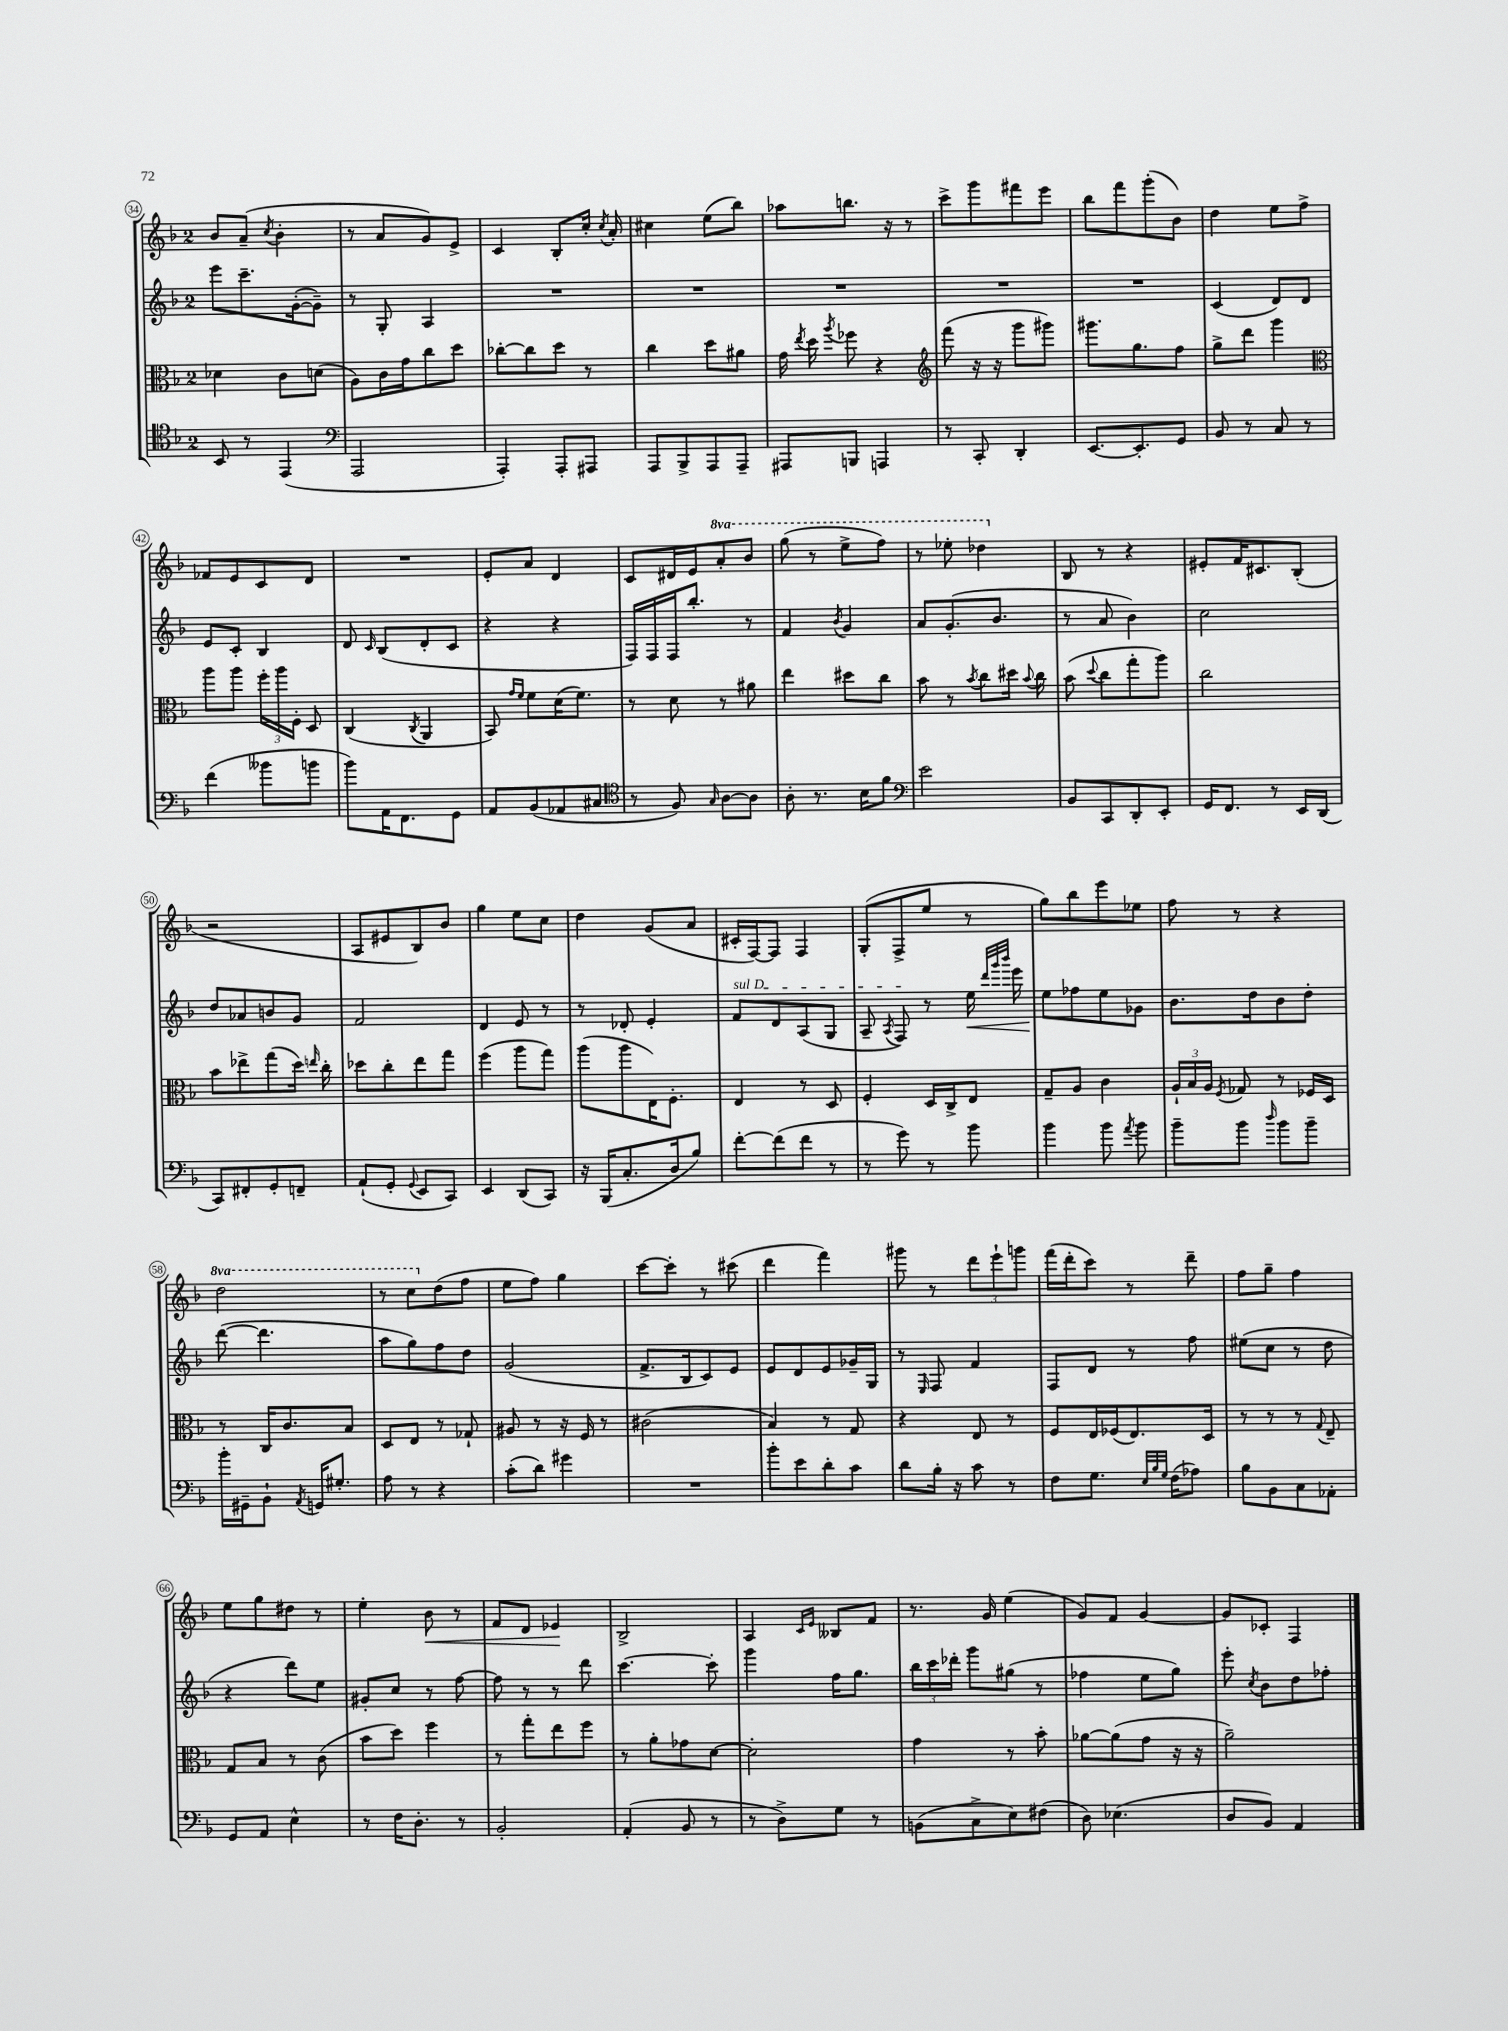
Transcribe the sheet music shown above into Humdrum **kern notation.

**kern	**kern	**kern	**dynam	**kern	**dynam
*part4	*part3	*part2	*part2	*part1	*part1
*staff4	*staff3	*staff2	*staff2	*staff1	*staff1
*clefC4	*clefC3	*clefG2	*	*clefG2	*
*k[b-]	*k[b-]	*k[b-]	*	*k[b-]	*
*M2/4	*M2/4	*M2/4	*	*M2/4	*
=34	=34	=34	=34	=34	=34
8BB-/	4d-X\	8eee\L	.	8b-/L	.
8r	.	8.ccc~\	.	(8a~/J	.
.	.	.	.	8qcc/	.
(4EE/	8c\L	.	.	4b-'\	.
.	.	([16g'\k	.	.	.
.	(8dn\J	8g~\J])	.	.	.
=35	=35	=35	=35	=35	=35
*clefF4	*	*	*	*	*
2AAA/	8A\L)	8r	.	8r	.
.	16c\L	8G'/	.	8a/L	.
.	16g\J	.	.	.	.
.	8cc\	4A/	.	8g/)	.
.	8dd\J	.	.	8e^/J	.
=36	=36	=36	=36	=36	=36
4AAA'/)	[8cc-X'\L	2r	.	4c/	.
.	8cc-\]	.	.	.	.
8AAA'/L	8dd\J	.	.	8B-'/L	.
8AAA#X/J	8r	.	.	16cc'/Jk	.
.	.	.	.	8qcc/	.
.	.	.	.	16a'/	.
=37	=37	=37	=37	=37	=37
8AAA/L	4cc\	2r	.	4cc#X\	.
8BBB-^/	.	.	.	.	.
8AAA/	8dd\L	.	.	(8ee\L	.
8AAA~/J	8a#X\J	.	.	8bb-\J)	.
=38	=38	=38	=38	=38	=38
8AAA#X/L	16g\	2r	.	8aa-X\L	.
.	8qee/	.	.	.	.
.	16dd\	.	.	.	.
.	8qaa/	.	.	.	.
8BBBn/J	8ff-X\	.	.	8.bbn\J	.
4AAAn/	4r	.	.	.	.
.	.	.	.	16r	.
.	.	.	.	8r	.
=39	=39	=39	=39	=39	=39
*	*clefG2	*	*	*	*
8r	(8fff\	2r	.	8ccc^\L	.
8CC'/	16r	.	.	8ggg\	.
.	16r	.	.	.	.
4DD'/	8ggg\L	.	.	8fff#X\	.
.	8ggg#X\J)	.	.	8eee\J	.
=40	=40	=40	=40	=40	=40
[8.EE/L	8.ggg#X\L	2r	.	8bb-\L	.
.	.	.	.	8fff\	.
8.EE'/]	8.gg\	.	.	.	.
.	.	.	.	(8ggg'\	.
8GG/J	8ff\J	.	.	8b-\J)	.
=41	=41	=41	=41	=41	=41
8BB-/	8gg^\L	(4c/	.	4dd\	.
8r	8ddd\J	.	.	.	.
8C/	4ggg\	8d/L)	.	8ee\L	.
8r	.	8d/J	.	8ff^\J	.
!!LO:LB:g=z
=42	=42	=42	=42	=42	=42
*	*clefC3	*	*	*	*
(4f\	8aa\L	8e/L	.	8f-X/L	.
.	8aa\J	8c'/J	.	8e/	.
8b--X\L	24ff'\LL	4B-/	.	8c/	.
.	24aa\	.	.	.	.
.	24F'\JJ	.	.	.	.
8bn\J	8D/	.	.	8d/J	.
=43	=43	=43	=43	=43	=43
8b-\L)	(4C/	8d/	.	2r	.
.	.	16qqc/	.	.	.
16AA\K	.	(8B-/L	.	.	.
8.FF\	.	.	.	.	.
.	8qC/	.	.	.	.
.	4AA/	8d'/	.	.	.
8GG\J	.	8c/J	.	.	.
=44	=44	=44	=44	=44	=44
8AA/L	8BB-/)	4r	.	8e'/L	.
.	16qqg/LL	.	.	.	.
.	16qqf/JJ	.	.	.	.
(8BB-/	8f\L	.	.	8a/J	.
8AA-X/	(16d\K	4r	.	4d/	.
.	8.f\J)	.	.	.	.
8C#X/J	.	.	.	.	.
=45	=45	=45	=45	=45	=45
*clefC4	*	*	*	*	*
8r	8r	16F/LL)	.	8c/L	.
.	.	16F/	.	.	.
8F/)	8d\	16F/J	.	16d#X/L	.
.	.	8.bb-'/J	.	16e/J	.
16qqG/	.	.	.	.	.
*	*	*	*	*8va	*
[8A\L	8r	.	.	8aa'/	.
8A\J]	8a#X\	8r	.	8bb-/J	.
=46	=46	=46	=46	=46	=46
8A'\	4ee\	4f/	.	(8ggg\	.
8.r	.	.	.	8r	.
.	.	8qb-/	.	.	.
.	8dd#X\L	4g/	.	8eee^\L	.
16B-\KL	.	.	.	.	.
8f\J	8cc\J	.	.	8fff\J)	.
=47	=47	=47	=47	=47	=47
*clefF4	*	*	*	*	*
2e\	8b-\	8a/L	.	8r	.
.	8r	(8.g'/	.	8eee-X'\	.
.	8qb-/	.	.	.	.
.	8cc\L	.	.	4ddd-X\	.
.	.	8.b-/J	.	.	.
.	16dd#X\Jk	.	.	.	.
.	8qqb-/	.	.	.	.
.	16cc\	.	.	.	.
=48	=48	=48	=48	=48	=48
*	*	*	*	*X8va	*
8BB-/L	(8b-\	8r	.	8B-/	.
.	8qqdd/	.	.	.	.
8CC/	8cc\L	8a/	.	8r	.
8DD'/	8gg'\	4b-\)	.	4r	.
8EE'/J	8aa\J)	.	.	.	.
=49	=49	=49	=49	=49	=49
16GG/KL	2cc\	2cc\	.	8e#X'/L	.
8.FF/J	.	.	.	.	.
.	.	.	.	16f/K	.
.	.	.	.	8.c#X/	.
8r	.	.	.	.	.
16EE/LL	.	.	.	(8B-'/J	.
(16DD/JJ	.	.	.	.	.
!!LO:LB:g=z
=50	=50	=50	=50	=50	=50
8CC/L)	8b-\L	8dd/L	.	2r	.
8FF#X'/	8ee-X^\	8a-X/	.	.	.
8GG'/	(8gg\	8bn/	.	.	.
8FFn~/J	16dd\Jk)	8g/J	.	.	.
.	16qqeen/	.	.	.	.
.	16cc'\	.	.	.	.
=51	=51	=51	=51	=51	=51
(8AA`/L	8dd-X\L	2f/	.	8A/L	.
8GG'/J	8cc'\	.	.	8e#X/	.
8qqGG/	.	.	.	.	.
8EE/L	8ee\	.	.	8B-/)	.
8CC/J)	8gg\J	.	.	8b-/J	.
=52	=52	=52	=52	=52	=52
4EE/	(4ff\	4d/	.	4gg\	.
(8DD/L	8aa\L	8e/	.	8ee\L	.
8CC/J)	8gg\J)	8r	.	8cc\J	.
=53	=53	=53	=53	=53	=53
16r	(8aa\L	8r	.	4dd\	.
(16BBB-/KL	.	.	.	.	.
8.C'/	8aa\	8d-X'/	.	.	.
.	16E\K)	4e'/	.	(8g/L	.
16D/k	8.F'\J	.	.	.	.
8B-/J)	.	.	.	8a/J	.
=54	=54	=54	=54	=54	=54
!	!	!LO:TX:a:i:t=sul D	!	!	!
[8f'\L	4E/	8f/L	.	16c#X'/LL	.
.	.	.	.	[16F/J)	.
(8f\]	.	8d/	.	8F/J]	.
8f\J	8r	(8A/	.	4F/	.
8r	8D/	8G/J	.	.	.
=55	=55	=55	=55	=55	=55
8r	4F'/	8A~/	.	(8G'/L	.
.	.	8qA/	.	.	.
8g\)	.	8F/)	.	8F^/	.
8r	16D/LL	8r	.	8ee/J	.
.	16C^/J	.	.	.	.
!	!	!	!LO:HP:b	!	!
8b-\	8E/J	16ee\	<	8r	.
.	.	32qqddd/LLL	.	.	.
.	.	32qqggg/	.	.	.
.	.	32qqbbb-/JJJ	.	.	.
.	.	16eee\	.	.	.
=56	=56	=56	=56	=56	=56
4b-\	8G~/L	8ee\L	.	8gg\L)	.
.	8A/J	8ff-X\	[	8bb-\	.
8b-\	4c\	8ee\	.	8eee\	.
8qa/	.	.	.	.	.
8b-\	.	8g-X\J	.	8ee-X\J	.
=57	=57	=57	=57	=57	=57
8b-~\L	24A`/LL	8.b-\L	.	8ff\	.
.	24B-/	.	.	.	.
.	24A/JJ	.	.	.	.
.	8qF/	.	.	.	.
8b-\J	8G-X/	.	.	8r	.
.	.	16dd\k	.	.	.
16qqdd/	.	.	.	.	.
8b-\L	8r	8b-\	.	4r	.
8b-~\J	16F-X/LL	8dd'\J	.	.	.
.	16D/JJ	.	.	.	.
!!LO:LB:g=z
=58	=58	=58	=58	=58	=58
*	*	*	*	*8va	*
16b-'\LL	8r	([8ddd\	.	2ddd\	.
16GG#X~\J	.	.	.	.	.
8BB-`\J	16C/KL	4.ddd\]	.	.	.
.	8.c/	.	.	.	.
8qAA/	.	.	.	.	.
16GGn/KL	.	.	.	.	.
8.G#X'/J	.	.	.	.	.
.	8B-/J	.	.	.	.
=59	=59	=59	=59	=59	=59
8A\	8D/L	8aa\L	.	8r	.
8r	8E/J	8gg\)	.	8ccc\L	.
*	*	*	*	*X8va	*
4r	8r	8ff\	.	(8dd\	.
.	8G-X`/	8dd\J	.	8ff\J	.
=60	=60	=60	=60	=60	=60
(8c'\L	8A#X/	(2g/	.	8ee\L	.
8d\J)	8r	.	.	8ff\J)	.
4g#X\	16r	.	.	4gg\	.
.	16F/	.	.	.	.
.	8r	.	.	.	.
=61	=61	=61	=61	=61	=61
2r	(2c#X\	8.f^/L	.	[8ccc\L	.
.	.	.	.	8ccc'\J]	.
.	.	16B-/k	.	.	.
.	.	8c/)	.	8r	.
.	.	8e/J	.	(8ccc#X\	.
=62	=62	=62	=62	=62	=62
8b-'\L	4B-/)	8e/L	.	4ddd\	.
8e\	.	8d/	.	.	.
8d'\	8r	8e/	.	4fff\)	.
8c\J	8G/	16g-X~/L	.	.	.
.	.	16G/JJ	.	.	.
=63	=63	=63	=63	=63	=63
8d\L	4r	8r	.	8ggg#X\	.
.	.	16qqE/	.	.	.
16B-'\Jk	.	8F/	.	8r	.
16r	.	.	.	.	.
8c\	8E/	4f/	.	12ddd\L	.
.	.	.	.	12eee`\	.
8r	8r	.	.	.	.
.	.	.	.	12gggn\J	.
=64	=64	=64	=64	=64	=64
8F\L	8F/L	8F/L	.	(16fff\LL	.
.	.	.	.	16ddd'\J	.
8.G\J	16E/L	8d/J	.	8ccc\J)	.
.	(16F-X/J	.	.	.	.
.	8.E/)	8r	.	8r	.
32qqE/LLL	.	.	.	.	.
32qqB-/	.	.	.	.	.
32qqG/JJJ	.	.	.	.	.
(16F\KL	.	.	.	.	.
8A-X\J)	.	8ff\	.	8ddd~\	.
.	16D/Jk	.	.	.	.
=65	=65	=65	=65	=65	=65
8B-\L	8r	(8ee#X\L	.	8ff\L	.
8BB-\	8r	8cc\J	.	8gg~\J	.
8C\	8r	8r	.	4ff\	.
.	8qqG/	.	.	.	.
8AA-X'\J	8E~/	8dd\	.	.	.
!!LO:LB:g=z
=66	=66	=66	=66	=66	=66
8GG/L	8G/L	4r	.	8ee\L	.
8AA/J	8B-/J	.	.	8gg\	.
4E^^\	8r	8ddd\L)	.	8dd#X\J	.
.	(8c\	8ee\J	.	8r	.
=67	=67	=67	=67	=67	=67
8r	8b-\L	8g#X'/L	.	4ee'\	.
16F\KL	8dd\J)	8cc/J	.	.	.
8.D'\J	.	.	.	.	.
!	!	!	!	!	!LO:HP:b
.	4ff\	8r	.	8b-\	<
8r	.	[8ff\	.	8r	.
=68	=68	=68	=68	=68	=68
2BB-'/	8r	8ff\]	.	8f/L	.
.	8gg'\L	8r	.	8d/J	.
.	8ee\	8r	.	4e-X/	.
.	8ff\J	8ddd\	.	.	.
.	.	.	.	.	[
=69	=69	=69	=69	=69	=69
(4AA'/	8r	[4.ccc\	.	2B-^/	.
.	8a'\L	.	.	.	.
8BB-/	8g-X\	.	.	.	.
8r	[8d\J	8ccc'\]	.	.	.
=70	=70	=70	=70	=70	=70
8r	2d'\]	4ggg\	.	4A/	.
8D^\L)	.	.	.	.	.
.	.	.	.	16qqc/LL	.
.	.	.	.	16qqe/JJ	.
8G\J	.	16ff\KL	.	8B--X/L	.
.	.	8.gg\J	.	.	.
8r	.	.	.	8f/J	.
=71	=71	=71	=71	=71	=71
(8BBn\L	4g\	24bb-\LL	.	8.r	.
.	.	24ccc\	.	.	.
.	.	24ddd-X'\JJ	.	.	.
8C^\	.	8ggg\L	.	.	.
.	.	.	.	16g/	.
8E\)	8r	(8gg#X\J	.	(4ee\	.
(8F#X\J	8b-'\	8r	.	.	.
=72	=72	=72	=72	=72	=72
8D\)	[8a-X\L	4ff-X\	.	8g/L)	.
(4.E-X\	(8a-\]	.	.	8f/J	.
.	8g\J	8ee\L	.	[4g/	.
.	16r	8gg\J)	.	.	.
.	16r	.	.	.	.
=73	=73	=73	=73	=73	=73
8D/L	2a~\)	8eee'\	.	8g/L]	.
.	.	8qcc/	.	.	.
8BB-/J)	.	8b-\L	.	8c-X'/J	.
4AA/	.	8dd\	.	4F/	.
.	.	8ff-X'\J	.	.	.
==	==	==	==	==	==
*-	*-	*-	*-	*-	*-
